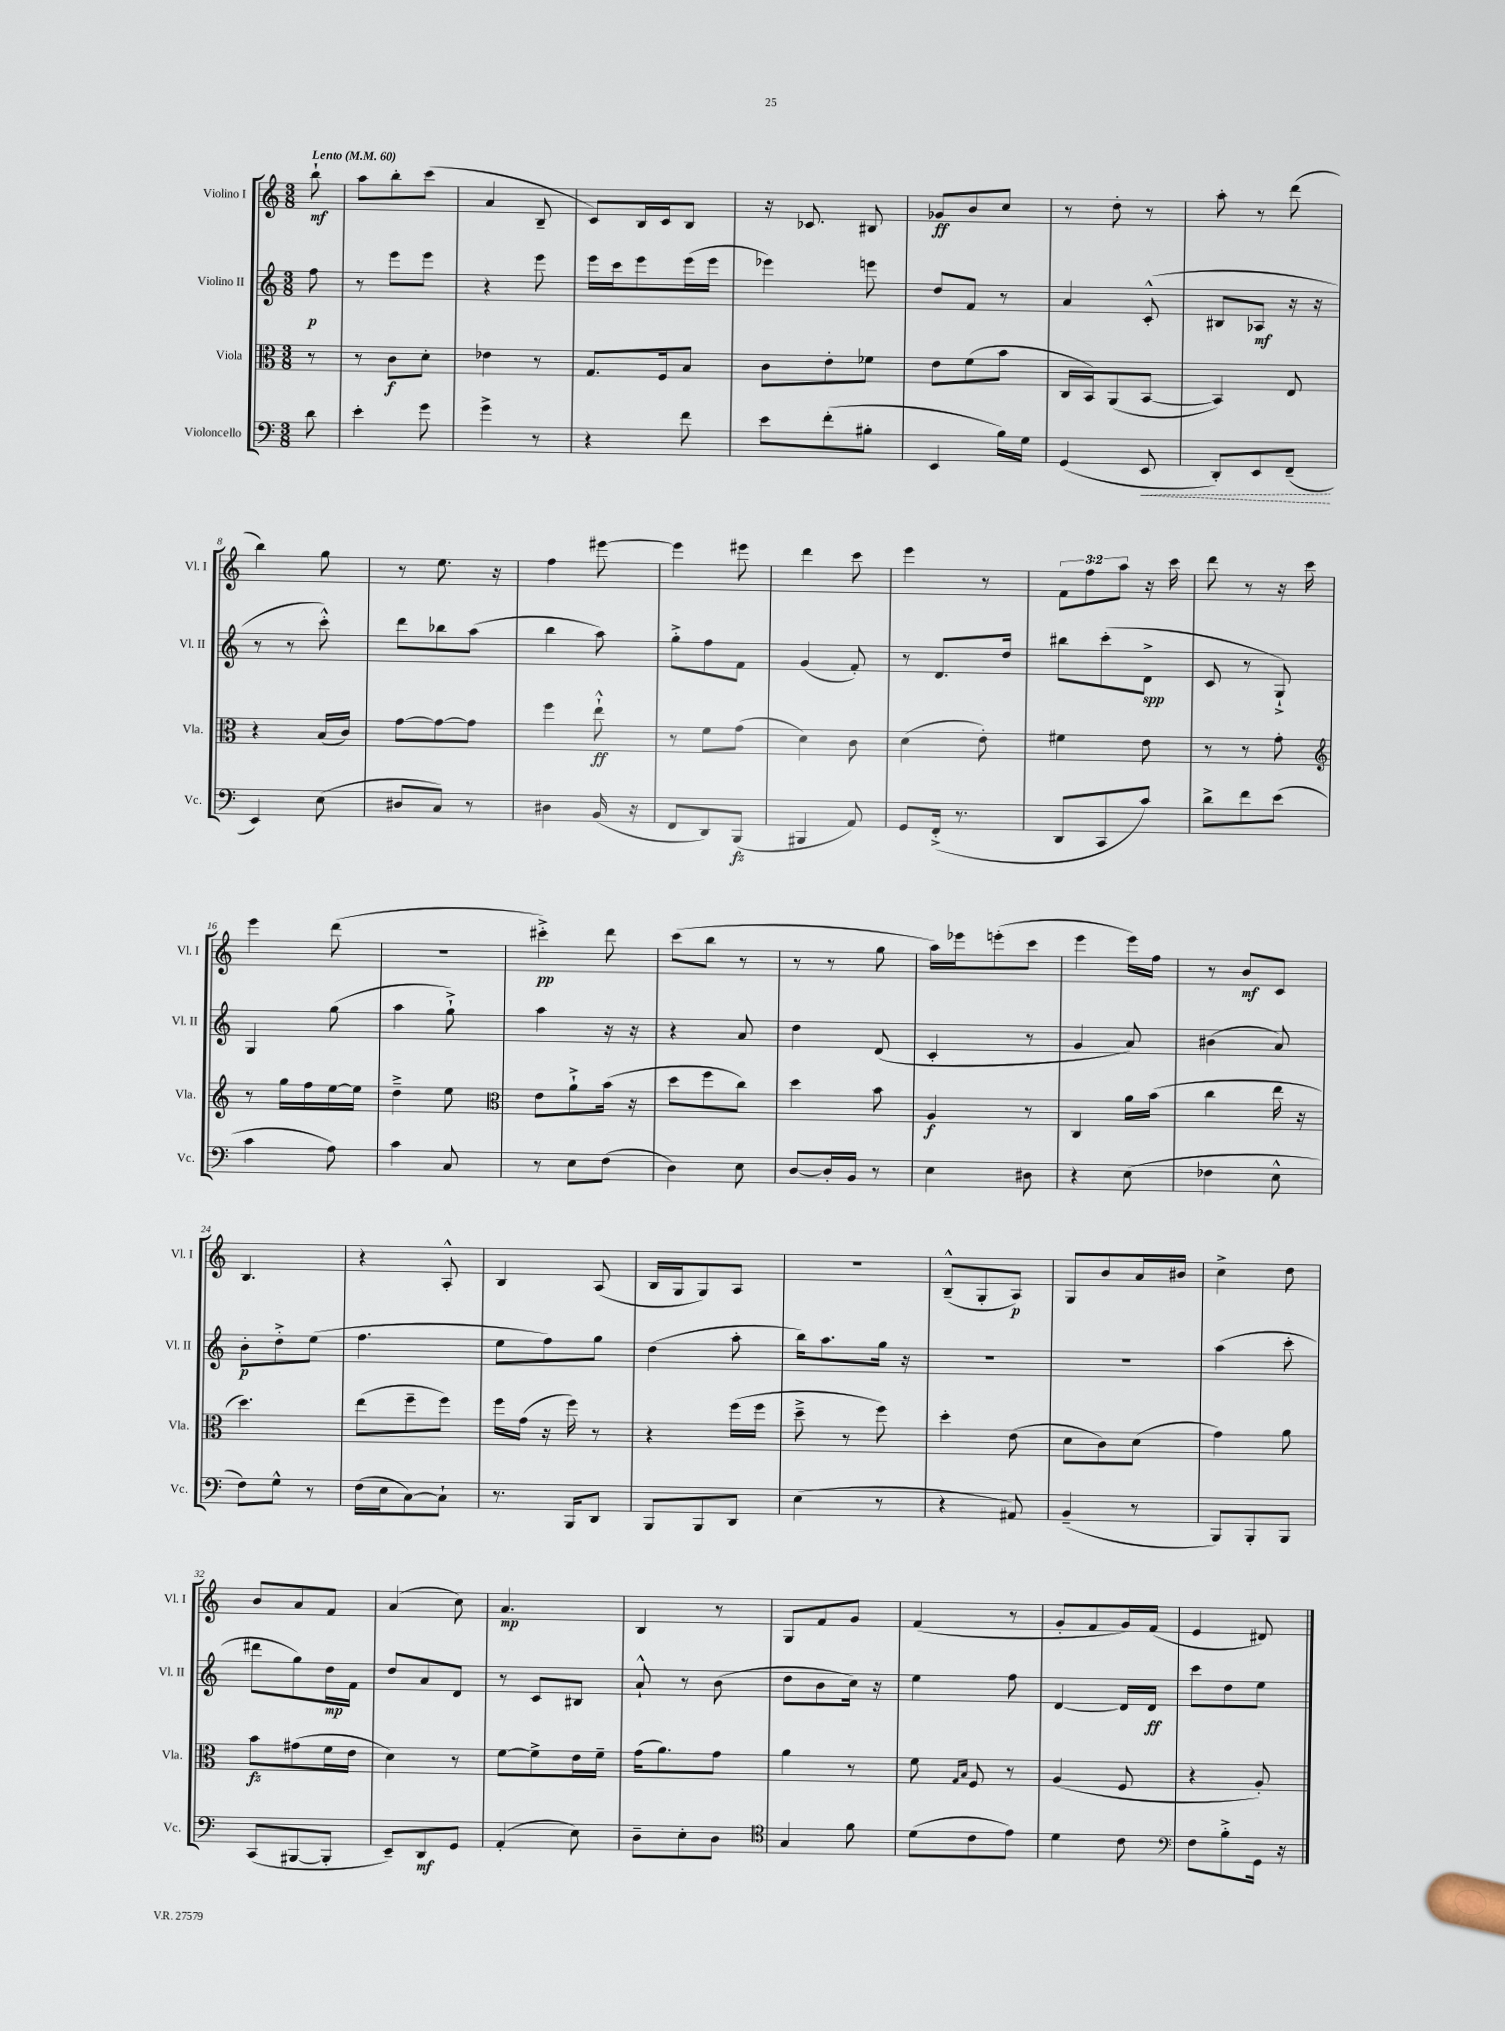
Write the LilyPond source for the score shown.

<<
\new StaffGroup <<
\new Staff = "s0" \with { instrumentName = "Violino I" shortInstrumentName = "Vl. I" } {
    \clef treble \key c \major \numericTimeSignature \time 3/8 \override Staff.TupletNumber.text = #tuplet-number::calc-fraction-text \partial 8 \tempo "Lento" 4 = 60
    b''8-!\mf |
    a''8 b''8-. c'''8( |
    a'4 b8-- |
    c'8) b16 c'16 b8 |
    r16 ces'8. bis8 |
    ges'8\ff b'8 c''8 |
    r8 d''8-. r8 |
    a''8-. r8 d'''8( |
    b''4) g''8 |
    r8 e''8. r16 |
    f''4 eis'''8~ |
    eis'''4 eis'''8 |
    d'''4 c'''8 |
    e'''4 r8 |
    \tuplet 3/2 { f'8 f''8 a''8 } r16 c'''16 |
    d'''8 r8 r16 c'''16 |
    e'''4 d'''8( |
    R4. |
    cis'''4-.->\pp) d'''8 |
    c'''8( b''8 r8 |
    r8 r8 g''8 |
    a''16) ees'''16 e'''8-.( c'''8 |
    e'''4 e'''16) f''16 |
    r8 b'8\mf c'8 |
    b4. |
    r4 a8-.-^ |
    b4 a8( |
    b16 g16 g8) a8 |
    R4. |
    b8---^( g8-. a8\p) |
    g8 b'8 a'16 bis'16 |
    c''4-> d''8 |
    b'8 a'8 f'8 |
    a'4( c''8) |
    a'4.\mp |
    b4 r8 |
    g8 f'8 g'8 |
    f'4( r8 |
    g'8-. f'8 g'16) f'16( |
    e'4 dis'8) \bar "|." |
}
\new Staff = "s1" \with { instrumentName = "Violino II" shortInstrumentName = "Vl. II" } {
    \clef treble \key c \major \numericTimeSignature \time 3/8 \partial 8
    f''8\p |
    r8 e'''8 e'''8 |
    r4 e'''8 |
    e'''16 c'''16 e'''8 e'''16( e'''16 |
    ees'''4) e'''8 |
    d''8 f'8 r8 |
    a'4 c'8-.-^( |
    bis8 aes8\mf r16 r16 |
    r8 r8 c'''8-.-^) |
    d'''8 bes''8 a''8( |
    b''4 a''8) |
    g''8-.-> f''8 f'8 |
    g'4( f'8-.) |
    r8 d'8. d''16 |
    bis''8 c'''8-.( d'8->\spp |
    c'8 r8 g8-!->) |
    g4 g''8( |
    a''4 g''8-!->) |
    a''4 r16 r16 |
    r4 a'8 |
    d''4 d'8( |
    c'4-. r8 |
    g'4 a'8) |
    bis'4( a'8) |
    b'8-.\p d''8-.-> e''8( |
    f''4. |
    e''8 f''8) g''8 |
    d''4( a''8-. |
    b''16) a''8. g''16 r16 |
    R4. |
    R4. |
    a''4( c'''8-. |
    dis'''8 g''8) d''16\mp f'16 |
    d''8 a'8 d'8 |
    r8 c'8 bis8 |
    a'8-!-^ r8 b'8( |
    d''8 b'8 c''16) r16 |
    e''4 f''8 |
    d'4~ d'16 d'16\ff |
    c'''8 d''8 e''8 \bar "|." |
}
\new Staff = "s2" \with { instrumentName = "Viola" shortInstrumentName = "Vla." } {
    \clef alto \key c \major \numericTimeSignature \time 3/8 \partial 8
    r8 |
    r8 c'8\f d'8-. |
    ees'4 r8 |
    g8. f16 b8 |
    c'8 e'8-. fes'8 |
    e'8 f'8( b'8 |
    c16 b,16) a,8( b,8~ |
    b,4) e8 |
    r4 b16( c'16) |
    g'8~ g'8~ g'8 |
    f''4 e''8-!-^\ff |
    r8 f'8 g'8( |
    d'4) c'8 |
    d'4( e'8-.) |
    fis'4 e'8 |
    r8 r8 g'8-. |
    \clef treble r8 g''16 f''16 e''16~ e''16 |
    d''4---> e''8 |
    \clef alto e'8 a'8-!-> b'16( r16 |
    d''8 f''8 c''8) |
    d''4 b'8 |
    a4\f r8 |
    c4 a'16 b'16( |
    c''4 e''16 r16 |
    d''4.) |
    e''8( f''8-- f''8) |
    f''16 g'16( r16 f''16) r8 |
    r4 f''16( f''16 |
    d''8---> r8 f''8) |
    d''4-. e'8( |
    d'8 c'8) d'8( |
    g'4) a'8 |
    b'8\fz gis'8( f'16 e'16 |
    d'4) r8 |
    f'8~ f'8-> e'16 f'16-- |
    g'16( a'8.) g'8 |
    a'4 r8 |
    f'8 \grace { g16 b16 } f8 r8 |
    a4( f8 |
    r4 a8-.) \bar "|." |
}
\new Staff = "s3" \with { instrumentName = "Violoncello" shortInstrumentName = "Vc." } {
    \clef bass \key c \major \numericTimeSignature \time 3/8 \partial 8
    d'8 |
    e'4-. g'8 |
    g'4-> r8 |
    r4 f'8 |
    e'8 f'8-.( bis8-. |
    e,4 b16) g16 |
    g,4( \once \override Hairpin.style = #'dashed-line e,8\< |
    d,8-.) e,8 f,8--\!( |
    e,4) e8( |
    dis8 c8) r8 |
    dis4 b,16( r16 |
    f,8 d,8) b,,8\fz( |
    bis,,4 a,8) |
    g,8 f,16-.->( r8. |
    d,8 c,8 c'8) |
    d'8-> f'8 e'8( |
    c'4 a8) |
    c'4 c8 |
    r8 e8 f8( |
    d4) e8 |
    d8~ d16-. b,16 r8 |
    e4 dis8 |
    r4 e8( |
    fes4 e8-^ |
    f8) g8-^ r8 |
    f16( e16 c8~) c8-! |
    r8. b,,16 d,8 |
    b,,8 b,,8 d,8 |
    e4( r8 |
    r4 ais,8) |
    b,4--( r8 |
    b,,8) b,,8-. b,,8 |
    c,8( bis,,8~ bis,,8-. |
    e,8--) d,8\mf g,8 |
    a,4-.( e8) |
    d8-- e8-. d8 |
    \clef tenor g4 f'8 |
    d'8( c'8 e'8) |
    d'4 c'8 |
    \clef bass f8 b8-.-> g,16 r16 \bar "|." |
}
>>
>>
